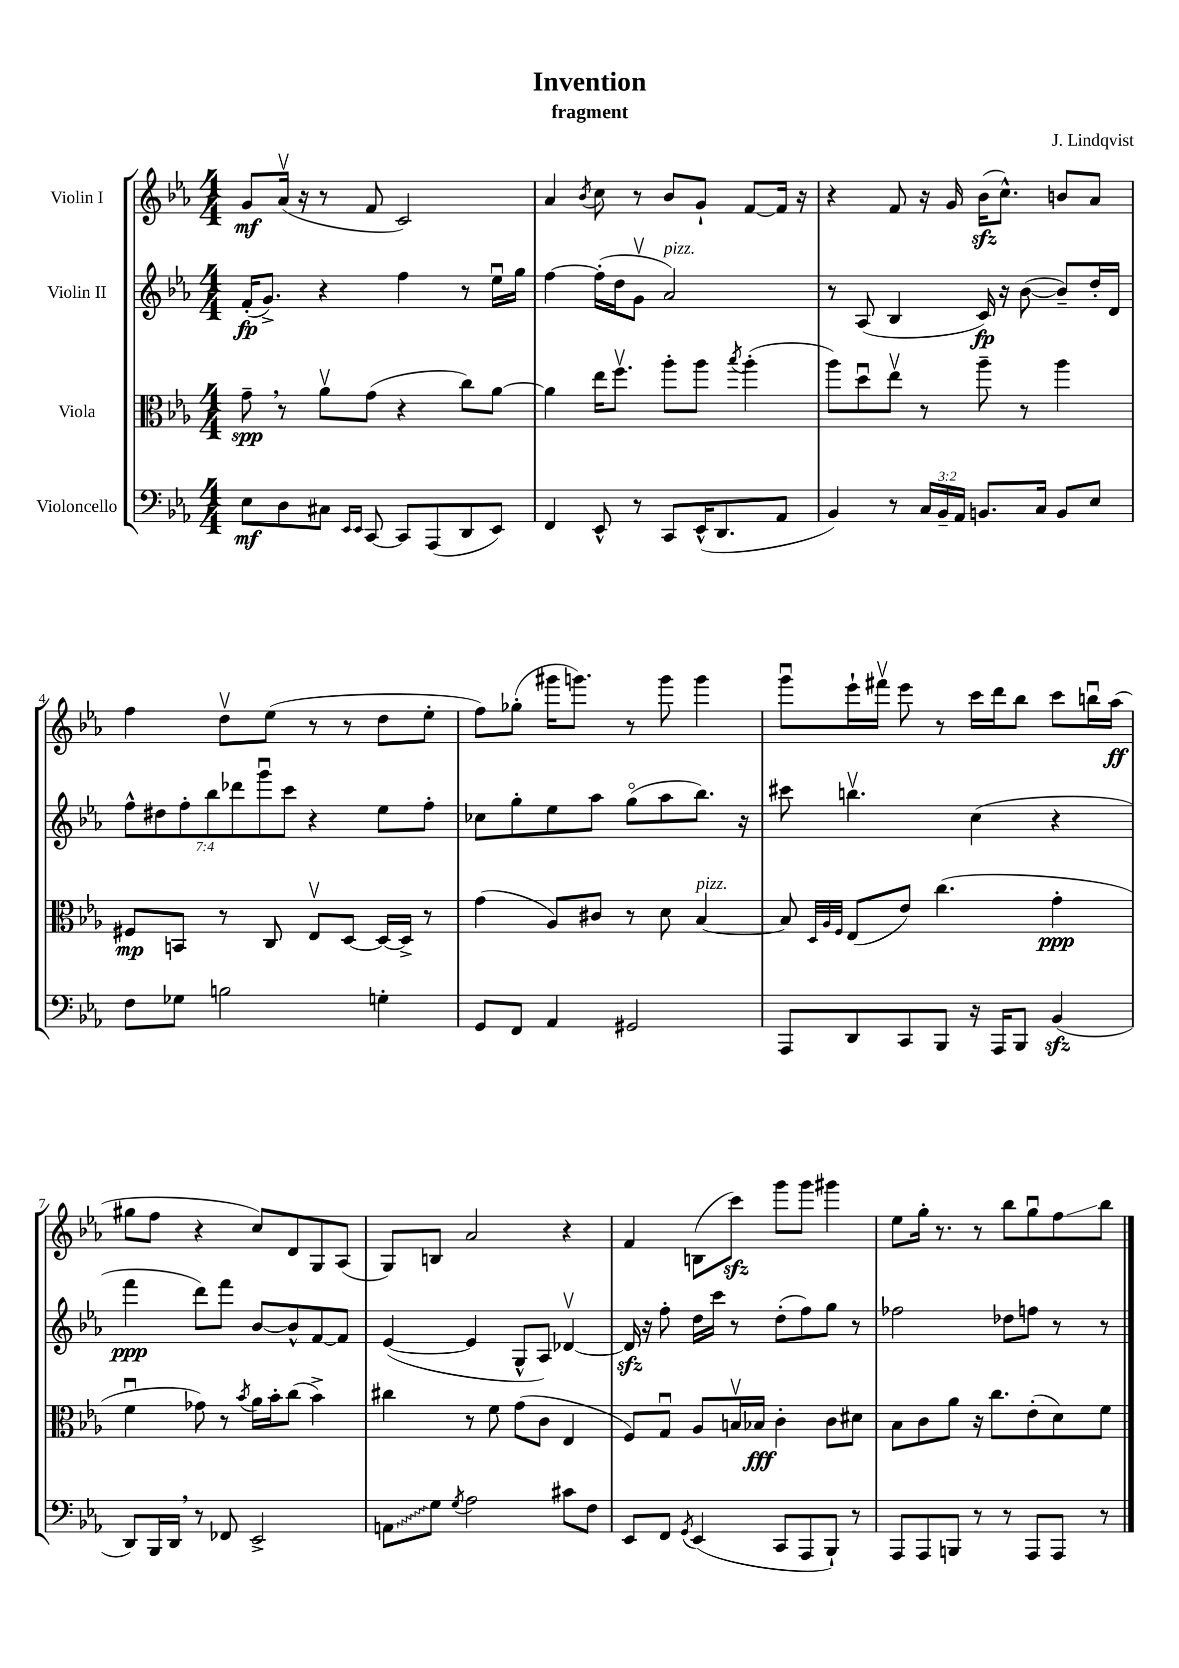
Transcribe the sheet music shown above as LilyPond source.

\header { title = "Invention" composer = "J. Lindqvist" subtitle = "fragment" }
<<
\new StaffGroup <<
\new Staff = "s0" \with { instrumentName = "Violin I" } {
    \clef treble \key ees \major \numericTimeSignature \time 4/4
    g'8\mf aes'16\upbow( r16 r8 f'8 c'2) |
    aes'4 \acciaccatura { bes'8 } c''8 r8 bes'8 g'8-! f'8~ f'16 r16 |
    r4 f'8 r16 g'16 bes'16\sfz( c''8.-^) b'8 aes'8 |
    f''4 d''8\upbow ees''8( r8 r8 d''8 ees''8-. |
    f''8) ges''8-.( gis'''16 g'''8.) r8 g'''8 g'''4 |
    g'''8\downbow ees'''16-! fis'''16\upbow ees'''8 r8 c'''16 d'''16 bes''8 c'''8 b''16\downbow aes''16\ff( |
    gis''8 f''8 r4 c''8) d'8 g8 aes8( |
    g8) b8 aes'2 r4 |
    f'4 b8( c'''8\sfz) g'''8 g'''8 gis'''4 |
    ees''8 g''16-. r8. r8 bes''8 g''8\downbow f''8\glissando bes''8 \bar "|." |
}
\new Staff = "s1" \with { instrumentName = "Violin II" } {
    \clef treble \key ees \major \numericTimeSignature \time 4/4 \override Staff.TupletNumber.text = #tuplet-number::calc-fraction-text
    f'16-.\fp( g'8.->) r4 f''4 r8 ees''16\downbow g''16 |
    f''4~ f''16-.( d''16 g'8\upbow aes'2^\markup { \italic "pizz." }) |
    r8 aes8( bes4 c'16\fp) r16 bes'8~( bes'8--) d''16-. d'16 |
    \tuplet 7/4 { f''8-^ dis''8 f''8-. bes''8 des'''8 g'''8\downbow c'''8 } r4 ees''8 f''8-. |
    ces''8 g''8-. ees''8 aes''8 g''8\flageolet( aes''8 bes''8.) r16 |
    cis'''8 b''4.\upbow c''4( r4 |
    f'''4\ppp d'''8) f'''8 bes'8~ bes'8-^ f'8~ f'8 |
    ees'4~( ees'4 g8-^ aes8) des'4~\upbow |
    des'16\sfz r16 f''8-. d''16 c'''16 r8 d''8-.( f''8) g''8 r8 |
    fes''2 des''8 f''8 r8 r8 \bar "|." |
}
\new Staff = "s2" \with { instrumentName = "Viola" } {
    \clef alto \key ees \major \numericTimeSignature \time 4/4
    g'8--\spp \breathe r8 aes'8\upbow g'8( r4 c''8) aes'8~ |
    aes'4 ees''16 f''8.\upbow aes''8-. aes''8 \acciaccatura { bes''8 } aes''4-.( |
    aes''8) d''8\downbow ees''8\upbow r8 aes''8-- r8 aes''4 |
    fis8\mp b,8 r8 c8 ees8\upbow d8~ d16~ d16-> r8 |
    g'4( aes8) cis'8 r8 d'8 bes4~^\markup { \italic "pizz." } |
    bes8 \grace { d32 aes32 f32 } ees8( ees'8) c''4.( g'4-.\ppp |
    f'4\downbow ges'8) r8 \acciaccatura { bes'8 } aes'16 bes'16-. c''8( bes'4->) |
    cis''4 r8 f'8 g'8( c'8 ees4 |
    f8) g8\downbow aes8 b16\upbow bes16\fff c'4-. c'8 dis'8 |
    bes8 c'8 aes'8 r16 c''8. ees'8-.( d'8) f'8 \bar "|." |
}
\new Staff = "s3" \with { instrumentName = "Violoncello" } {
    \clef bass \key ees \major \numericTimeSignature \time 4/4 \override Staff.TupletNumber.text = #tuplet-number::calc-fraction-text
    ees8\mf d8 cis8 \grace { ees,16 ees,16 } c,8~ c,8 aes,,8( d,8 ees,8) |
    f,4 ees,8-^ r8 c,8 ees,16-^( d,8. aes,8 |
    bes,4) r8 \tuplet 3/2 { c16 bes,16-- aes,16 } b,8. c16 b,8 ees8 |
    f8 ges8 b2 g4-. |
    g,8 f,8 aes,4 gis,2 |
    aes,,8 d,8 c,8 bes,,8 r16 aes,,16 bes,,8 bes,4\sfz( |
    d,8) bes,,16 d,16 \breathe r8 fes,8 ees,2-> |
    \once \override Glissando.style = #'zigzag a,8\glissando g8 \acciaccatura { g8 } aes2 cis'8 f8 |
    ees,8 f,8 \acciaccatura { g,8 } ees,4( c,8 aes,,8 bes,,8-!) r8 |
    aes,,8 aes,,8 b,,8 r8 r8 aes,,8 aes,,8 r8 \bar "|." |
}
>>
>>
